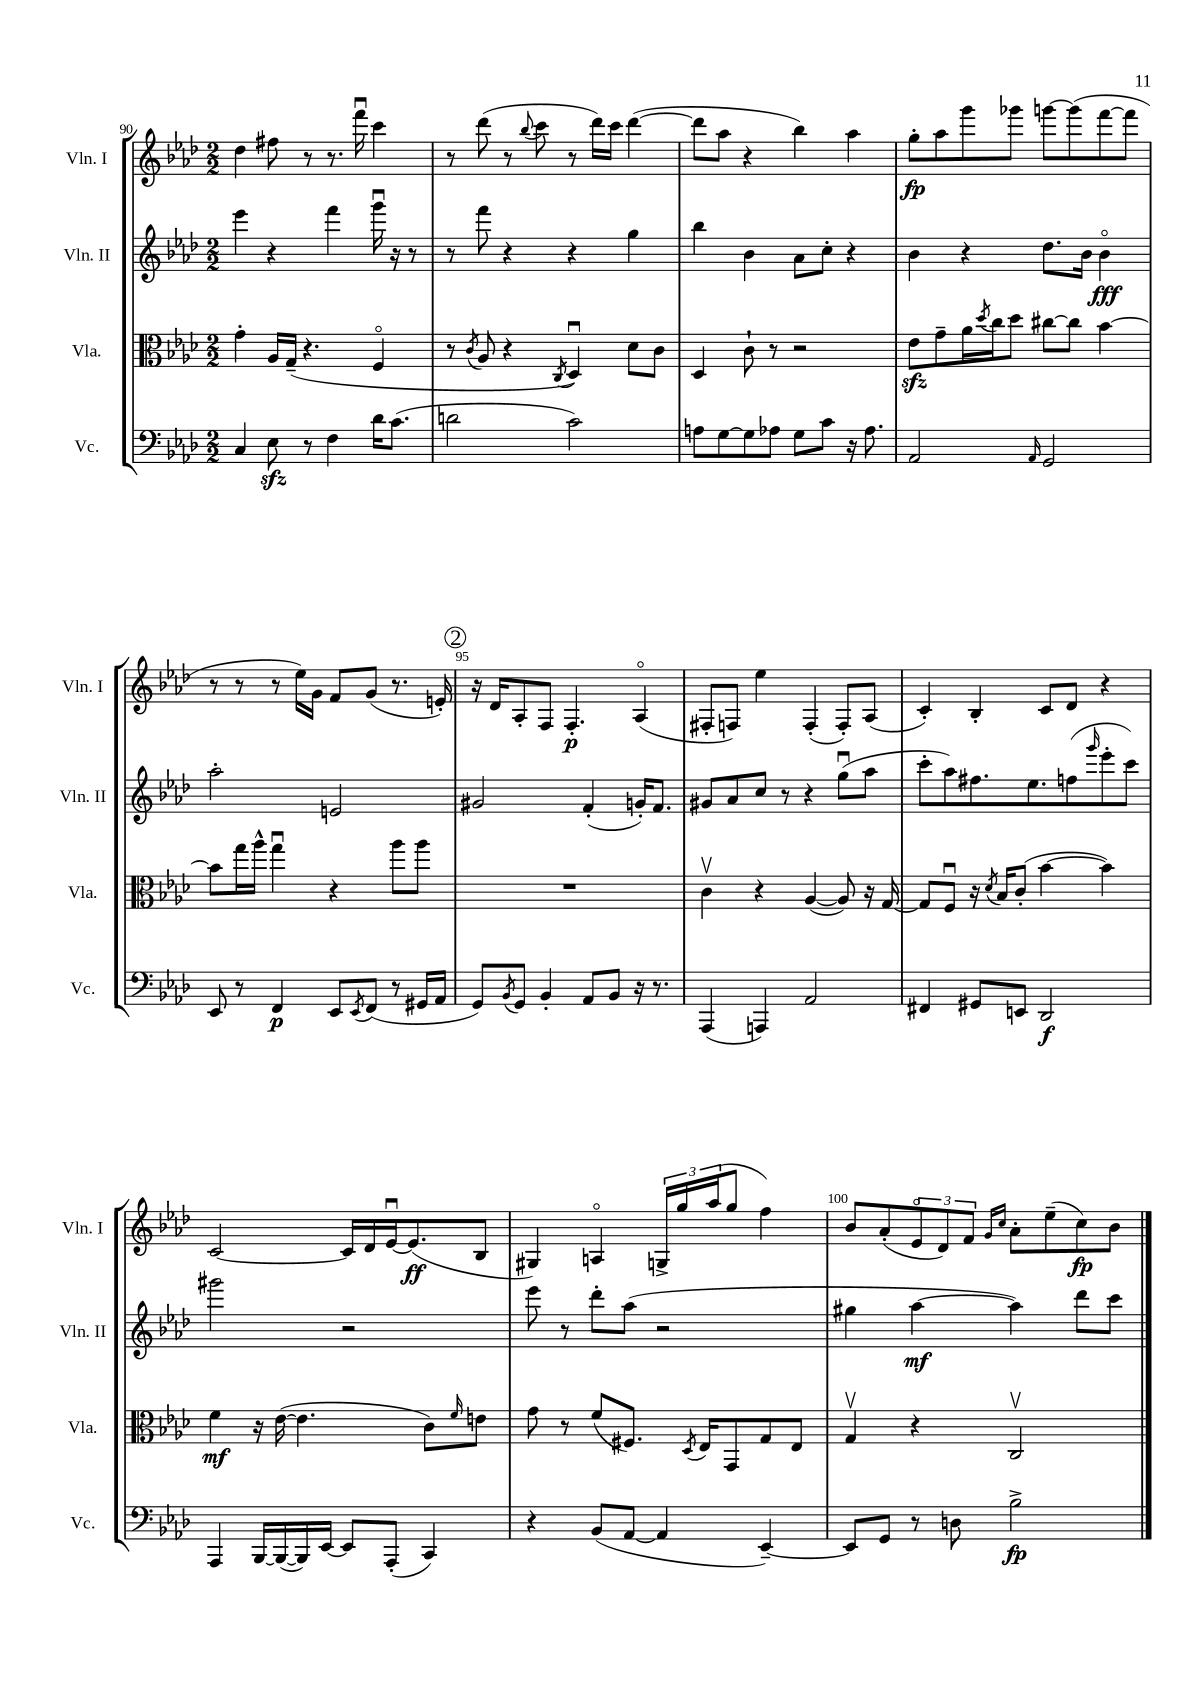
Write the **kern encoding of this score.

**kern	**kern	**kern	**kern
*staff4	*staff3	*staff2	*staff1
*clefF4	*clefC3	*clefG2	*clefG2
*k[b-e-a-d-]	*k[b-e-a-d-]	*k[b-e-a-d-]	*k[b-e-a-d-]
*M2/2	*M2/2	*M2/2	*M2/2
4C	4g'	4eee-	4dd-
8E-	16A-	4r	8ff#
.	(16G~	.	.
8r	4.r	.	8r
4F	.	4fff	8.r
.	.	.	16fffu
16d-	4Fo	16gggu	4ccc
(8.c	.	16r	.
.	.	8r	.
=	=	=	=
2d	8r	8r	8r
.	8qc	.	.
.	8A-	8fff	(8ddd-
.	4r	4r	8r
.	.	.	8qqbb-
.	.	.	8ccc
.	8qC	.	.
2c)	4D-u)	4r	8r
.	.	.	16ddd-)
.	.	.	16ccc
.	8d-	4gg	([4ddd-
.	8c	.	.
=	=	=	=
8A	4D-	4bb-	8ddd-]
[8G	.	.	8aa-
8G]	8c`	4b-	4r
8A-	8r	.	.
8G	2r	8a-	4bb-)
8c	.	8cc'	.
16r	.	4r	4aa-
8.A-	.	.	.
=	=	=	=
2AA-	8e-	4b-	8gg'
.	8g~	.	8aa-
.	16a-	4r	8ggg
.	8qdd-	.	.
.	16cc	.	.
.	8dd-	.	8ggg-
16qqAA-	.	.	.
2GG	[8cc#	8.dd-	[8ggg
.	8cc#]	.	(8ggg]
.	.	16b-	.
.	[4b-	4b-o	[8fff
.	.	.	8fff]
=	=	=	=
8EE-	8b-]	2aa-'	8r
8r	16gg	.	8r
.	16aa-^^	.	.
4FF	4ggu	.	8r
.	.	.	16ee-)
.	.	.	16g
8EE-	4r	2e	8f
8qEE-	.	.	.
(8FF	.	.	(8g
8r	8aa-	.	8.r
16GG#	8aa-	.	.
16AA-	.	.	16e')
=	=	=	=
8GG)	1r	2g#	16r
.	.	.	16d-
8qBB-	.	.	.
8GG	.	.	8A-'
4BB-'	.	.	8F
.	.	.	4.F'
8AA-	.	(4f'	.
8BB-	.	.	.
16r	.	16g')	(4A-o
8.r	.	8.f	.
=	=	=	=
(4AAA-	4cv	8g#	8F#'
.	.	8a-	8F)
4AAA)	4r	8cc	4ee-
.	.	8r	.
2AA-	([4A-	4r	(4F'
.	8A-])	(8ggu	8F')
.	16r	8aa-	(8A-
.	[16G	.	.
=	=	=	=
4FF#	8G]	8ccc'	4c')
.	8Fu	8aa-)	.
8GG#	16r	8.ff#	4B-'
.	8qd-	.	.
.	16B-	.	.
8EE	(8c'	.	.
.	.	8.ee-	.
2DD-	[4b-	.	8c
.	.	(8ff	8d-
.	.	16qqggg	.
.	4b-])	8eee-'	4r
.	.	8ccc)	.
=	=	=	=
4AAA-	4f	2ggg#	[2c
[16BBB-	16r	.	.
(16BBB-_	([16e-	.	.
16BBB-])	4.e-]	.	.
[16EE-	.	.	.
8EE-]	.	2r	16c]
.	.	.	16d-
(8AAA-'	.	.	[16e-u
.	.	.	(8.e-]
4CC)	8c)	.	.
.	16qqf	.	.
.	8e	.	8B-
=	=	=	=
4r	8g	8eee-	4G#)
.	8r	8r	.
(8BB-	(8f	8ddd-'	4Ao
[8AA-	8.F#)	(8aa-	.
4AA-]	.	2r	24G^
.	.	.	24gg
.	8qD-	.	.
.	16E-	.	.
.	.	.	(24aa-
.	8GG	.	8gg
[4EE-~)	8G	.	4ff)
.	8E-	.	.
=	=	=	=
8EE-]	4Gv	4gg#	8b-
8GG	.	.	(8a-'
8r	4r	[4aa-	12e-o
.	.	.	12d-)
8D	.	.	.
.	.	.	12f
.	.	.	16qqg
.	.	.	16qqcc
2B-^	2Cv	4aa-])	8a-'
.	.	.	(8ee-~
.	.	8ddd-	8cc)
.	.	8ccc	8b-
==	==	==	==
*-	*-	*-	*-
